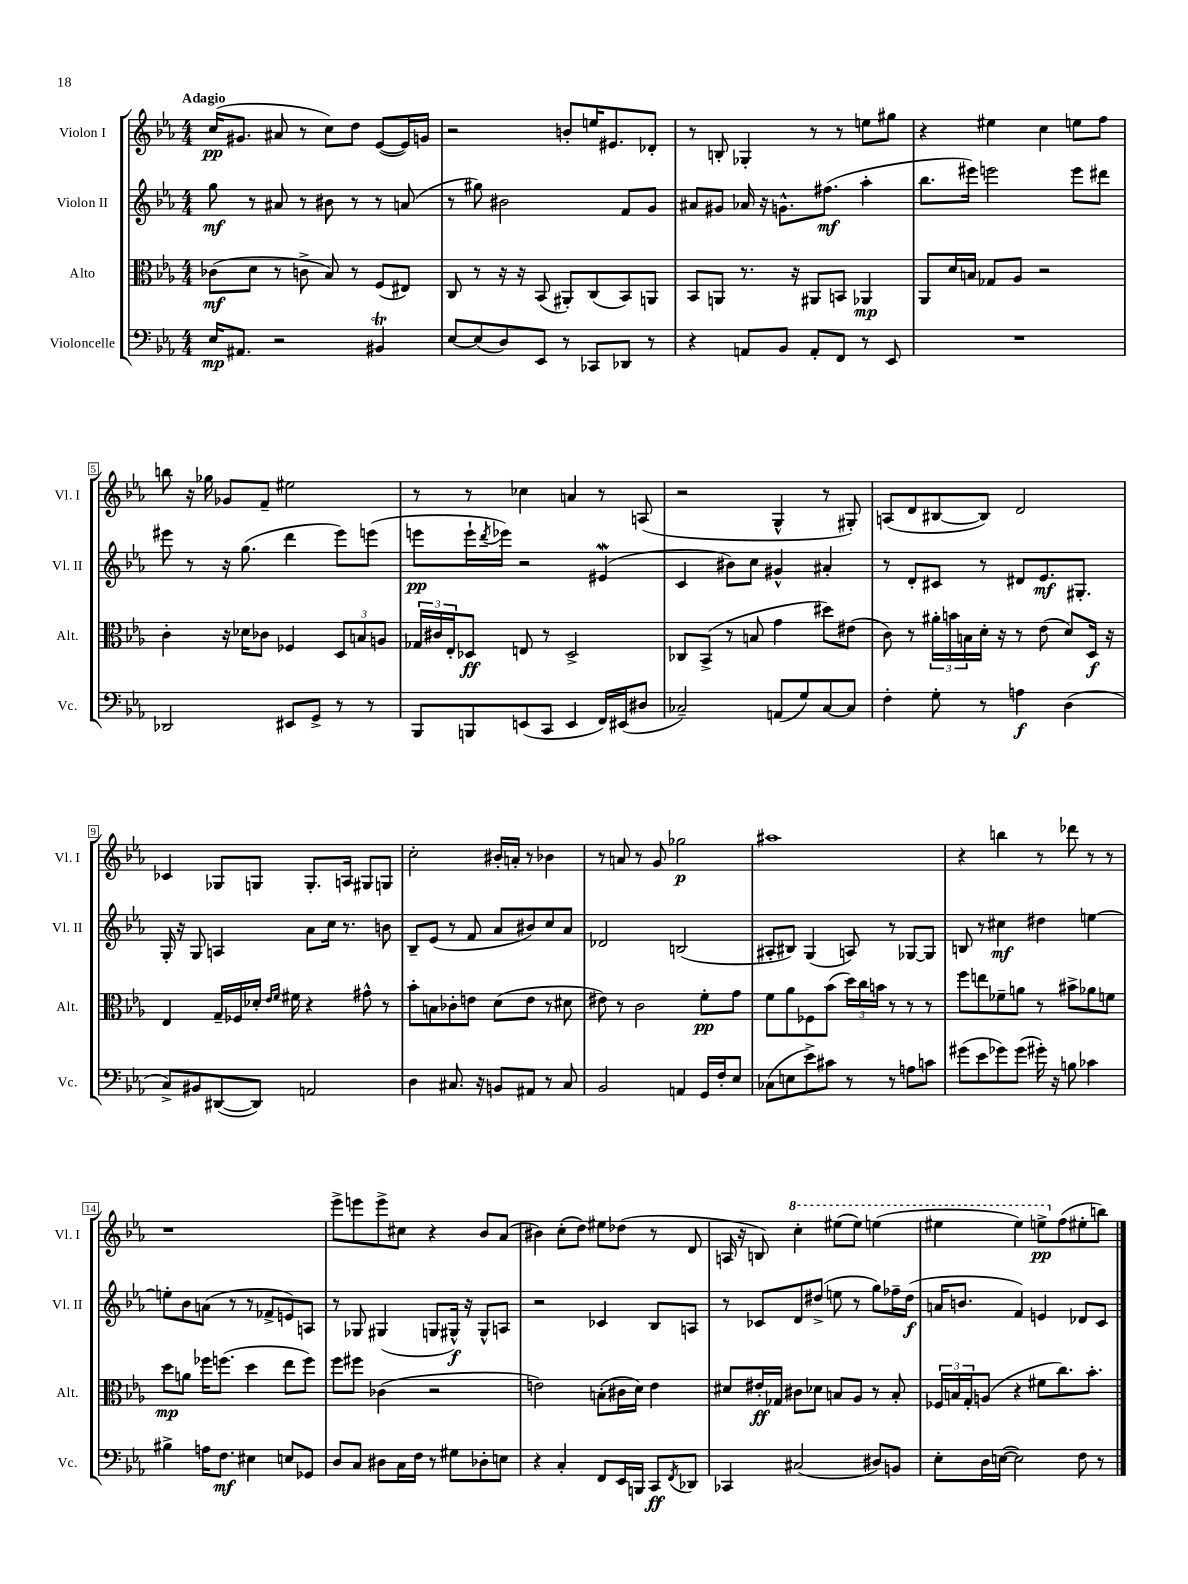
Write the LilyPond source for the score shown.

<<
\new StaffGroup <<
\new Staff = "s0" \with { instrumentName = "Violon I" shortInstrumentName = "Vl. I" } {
    \clef treble \key ees \major \numericTimeSignature \time 4/4 \tempo "Adagio"
    c''16\pp( gis'8. ais'8 r8 c''8) d''8 ees'8~( ees'16) g'16 |
    r2 b'8-. e''16 eis'8. des'8-. |
    r8 b8-. ges4-. r8 r8 e''8 gis''8 |
    r4 eis''4 c''4 e''8 f''8 |
    b''8 r16 ges''16 ges'8 f'8-- eis''2 |
    r8 r8 ces''4 a'4 r8 a8( |
    r2 g4-^ r8 gis8-.) |
    a8( d'8 bis8~ bis8) d'2 |
    ces'4 ges8 g8 g8.-. a16 gis8 g8 |
    c''2-. bis'16-. a'16-. r8 bes'4 |
    r8 a'8 r8 g'8 ges''2\p |
    ais''1 |
    r4 b''4 r8 des'''8 r8 r8 |
    r1 |
    ees'''8-> e'''8 e'''8-> cis''8 r4 bes'8 aes'8( |
    bis'4) c''8-.( d''8) eis''8 des''8( r8 d'8 |
    a16 r16 b8) \ottava #1 c'''4-. eis'''8( eis'''8) e'''4( |
    eis'''4 eis'''4) e'''8->\pp \ottava #0 f''8( eis''8-. b''8) \bar "|." |
}
\new Staff = "s1" \with { instrumentName = "Violon II" shortInstrumentName = "Vl. II" } {
    \clef treble \key ees \major \numericTimeSignature \time 4/4
    g''8\mf r8 ais'8 r8 bis'8 r8 r8 a'8( |
    r8 gis''8) bis'2 f'8 g'8 |
    ais'8 gis'8 aes'16 r16 g'8.-^ fis''8.\mf( aes''4-. |
    bes''8. eis'''16) e'''2 e'''8 dis'''8 |
    eis'''8 r8 r16 g''8.( d'''4 eis'''8) e'''8( |
    e'''8\pp e'''16-! \acciaccatura { d'''8 } ees'''16) r2 eis'4\mordent( |
    c'4 bis'8) c''8 gis'4-^ ais'4-. |
    r8 d'8-. cis'8 r8 dis'8 ees'8.\mf gis8.-. |
    g16-. r16 g8 a4 aes'8 c''16 r8. b'8 |
    bes8-- ees'8( r8 f'8 aes'8 bis'8) c''8 aes'8 |
    des'2 b2( |
    ais8-. bis8) g4( a8) r8 ges8~ ges8 |
    b8 r8 cis''4\mf dis''4 e''4~ |
    e''8-. bes'8 a'8( r8 r8 fes'8-> e'8) a8 |
    r8 ges8 gis4( g8 gis16-^\f) r16 gis8-^ a8 |
    r2 ces'4 bes8 a8 |
    r8 ces'8 d'8 dis''8->( e''8 r8 g''8) fes''16-- dis''16\f( |
    a'16 b'8. f'4) e'4 des'8 c'8 \bar "|." |
}
\new Staff = "s2" \with { instrumentName = "Alto" shortInstrumentName = "Alt." } {
    \clef alto \key ees \major \numericTimeSignature \time 4/4
    ces'8\mf( d'8 r8 c'8-> bes8) r8 f8( eis8) |
    c8 r8 r16 r16 bes,8( ais,8-.) c8( bes,8) a,8 |
    bes,8 a,8 r8. r16 ais,8 b,8 aes,4\mp |
    aes,8 d'16 b16 ges8 aes8 r2 |
    c'4-. r16 des'16 ces'8 fes4 \tuplet 3/2 { d8 b8 a8 } |
    \tuplet 3/2 { ges16 cis'16 ees16-. } des8\ff e8 r8 des2-> |
    ces8 bes,8->( r8 b8 g'4 dis''8) eis'8( |
    c'8) r8 \tuplet 3/2 { ais'16-. b'16 b16 } d'16-. r16 r8 ees'8( d'8) d16\f r16 |
    ees4 g16-- fes16 des'16-. \grace { ees'16 f'16 } fis'16 r4 gis'8-^ r8 |
    bes'8-. b8 ces'8-. e'8 d'8( e'8 r8 dis'8 |
    eis'8) r8 c'2 f'8-.\pp g'8 |
    f'8 aes'8 fes8 bes'8( \tuplet 3/2 { d''16) c''16 b'16 } r8 r8 r8 |
    f''8 e''8 fes'8-- a'8 r8 bis'8-> aes'8 f'8 |
    d''8\mp a'8 fes''16 f''8.( d''4 ees''8 f''8) |
    f''8 fis''8 ces'4( r2 |
    e'2) b8-.( cis'16 d'16) e'4 |
    dis'8 eis'16-.\ff ges16 cis'8 des'8 b8 aes8 r8 b8-. |
    \tuplet 3/2 { fes16 b16 g16-. } a8( r4 fis'8 c''8.) bes'8.-. \bar "|." |
}
\new Staff = "s3" \with { instrumentName = "Violoncelle" shortInstrumentName = "Vc." } {
    \clef bass \key ees \major \numericTimeSignature \time 4/4
    ees16\mp ais,8. r2 bis,4\trill |
    ees8~ ees8( d8) ees,8 r8 ces,8 des,8 r8 |
    r4 a,8 bes,8 a,8-. f,8 r8 ees,8 |
    R1 |
    des,2 eis,8 g,8-> r8 r8 |
    bes,,8 b,,8 e,8( c,8 e,4 f,16) eis,16( dis8 |
    ces2--) a,8( g8) ces8~ ces8 |
    f4-. g8-. r8 a4\f d4( |
    c8->) bis,8 dis,8~( dis,8) a,2 |
    d4 cis8. r16 b,8 ais,8 r8 cis8 |
    bes,2 a,4 g,16 f16-. ees8 |
    ces8( e8 ees'8->) cis'8 r8 r8 a8 c'8 |
    gis'8( ees'8 ges'8) ges'8( gis'16-.) r16 b8 ces'4 |
    bis4-> a16 f8.\mf eis4 e8 ges,8 |
    d8 c8 dis8 c16 f16 r8 gis8 des8-. e8 |
    r4 c4-. f,8 ees,16 b,,16 c,8\ff \acciaccatura { f,8 } des,8 |
    ces,4 cis2( dis8) b,8 |
    ees8-. d16 e16~( e2) f8 r8 \bar "|." |
}
>>
>>
\layout { \context { \Score \override BarNumber.stencil = #(make-stencil-boxer 0.1 0.3 ly:text-interface::print) } }
